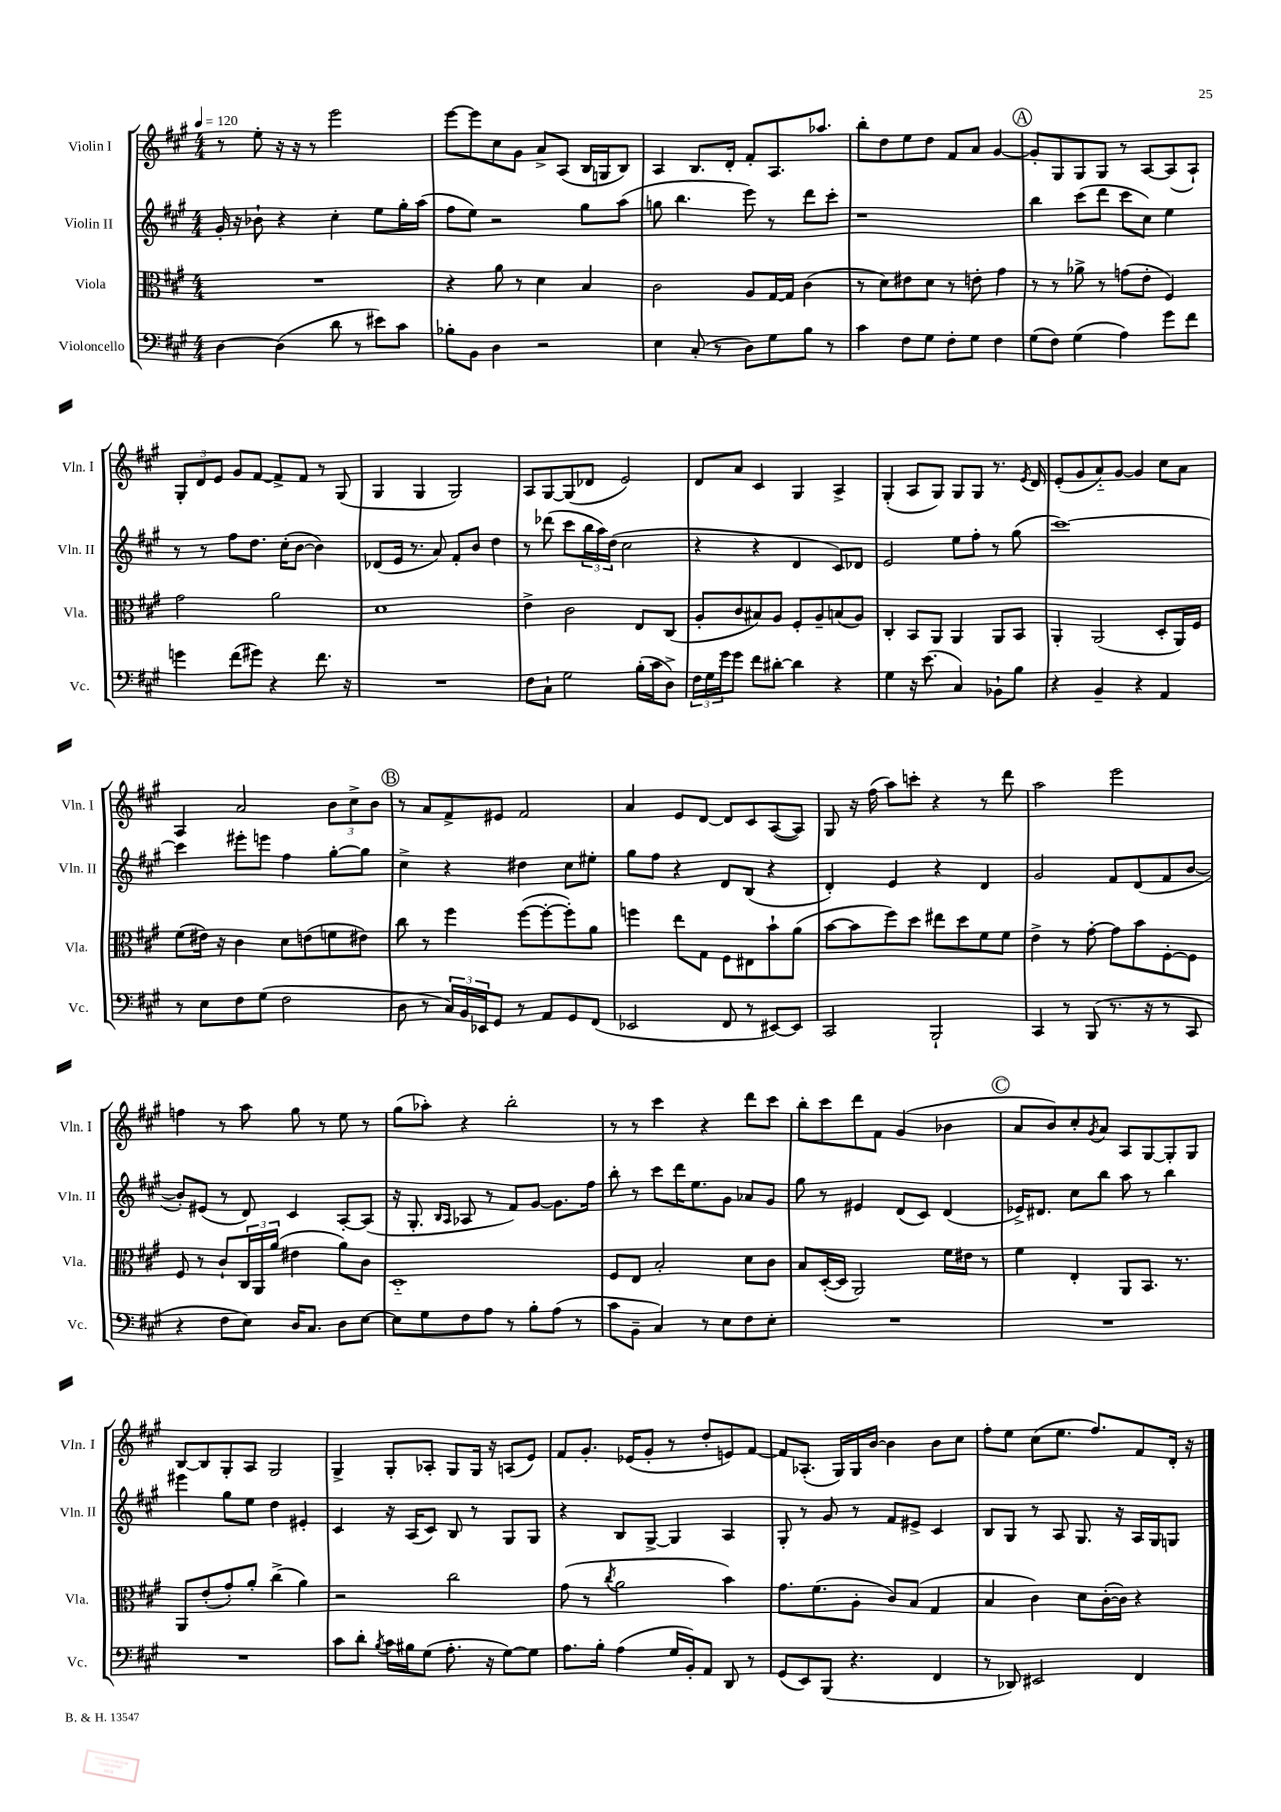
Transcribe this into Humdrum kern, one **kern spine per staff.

**kern	**kern	**kern	**kern
*part4	*part3	*part2	*part1
*staff4	*staff3	*staff2	*staff1
*I"Violoncello	*I"Viola	*I"Violin II	*I"Violin I
*I'Vc.	*I'Vla.	*I'Vln. II	*I'Vln. I
*clefF4	*clefC3	*clefG2	*clefG2
*k[f#c#g#]	*k[f#c#g#]	*k[f#c#g#]	*k[f#c#g#]
*M4/4	*M4/4	*M4/4	*M4/4
*MM120	*MM120	*MM120	*MM120
=1	=1	=1	=1
[4D\	1r	16g#'/	8r
.	.	16r	.
.	.	8b-X`\	8ee'\
(4D\]	.	4r	16r
.	.	.	16r
.	.	.	8r
8d\	.	4cc#'\	2eee\
8r	.	.	.
8e#X\L)	.	8ee\L	.
8c#\J	.	16gg#'\L	.
.	.	(16aa\JJ	.
=2	=2	=2	=2
8B-X'\L	4r	8ff#\L	[8eee\L
8BB\J	.	8ee\J)	8eee\]
4D\	8a\	2r	8cc#\
.	8r	.	8g#\J
2r	4d\	.	8a^/L
.	.	.	(8A/J
.	4B/	8gg#\L	16B/LL
.	.	.	16Gn/J
.	.	(8aa\J	8B/J)
=3	=3	=3	=3
4E\	2c#\	8ggn\	4A/
.	.	4.bb\	.
(8C#'/	.	.	8.B/L
8r	.	.	.
.	.	.	16d'/Jk
8D\L)	8A/L	8eee\)	8f#'/L
8G#\	[16G#/L	8r	8.A/
.	16G#/JJ]	.	.
8B\J	(4c#\	8ddd\L	.
.	.	.	8.aa-X/J
8r	.	8ccc#'\J	.
=4	=4	=4	=4
4c#\	8r	1r	8bb'\L
.	8d\L)	.	8dd\
8F#\L	8e#X\	.	8ee\
8G#\J	8d\J	.	8dd\J
8F#'\L	8r	.	8f#/L
8G#\J	8en'\	.	8a/J
4F#\	4g#\	.	[4g#/
!!LO:REH:place=s1:t=A
=5	=5	=5	=5
(8G#\L	8r	4bb\	8g#'/L]
8F#\J)	8r	.	8G#/
(4G#\	8a-X^\	(8ccc#\L	8G#/
.	8r	8ddd\J	8G#/J
4A\)	(8gn\L	8ccc#\L	8r
.	8e'\J	8cc#\J)	[8A/L
8g#\L	4F#/)	4ee\	(8A/]
8f#\J	.	.	8A`/J)
!!LO:LB:g=z
=6	=6	=6	=6
4gn\	2g#\	8r	12G#'/L
.	.	.	12d/
.	.	8r	.
.	.	.	12e/J
(8f#\L	.	8ff#\L	8g#/L
8g#X\J)	.	8.dd\J	[8f#/J
4r	2a\	.	8f#^/L]
.	.	(16cc#'\KL	.
.	.	[8b\J	8f#/J
8.f#\	.	4b\])	8r
.	.	.	(8G#/
16r	.	.	.
=7	=7	=7	=7
1r	1d	(8d-X/L	4G#/
.	.	16e/Jk	.
.	.	8.r	.
.	.	.	4G#/
.	.	8a/)	.
.	.	8f#'/L	2G#/)
.	.	8b/J	.
.	.	4dd\	.
=8	=8	=8	=8
8F#\L	4e^\	8r	8A/L
8C#`\J	.	(8ddd-X\	[8G#/
2G#\	2c#\	8ccc#\L	(8G#/]
.	.	24bb\L	8d-X/J
.	.	24aa\)	.
.	.	(24dd\JJ	.
.	.	2cc#\	2e/)
(16B'\LL	8E/L	.	.
16c#\J	.	.	.
8D^\J)	(8C#/J	.	.
=9	=9	=9	=9
24F#\LL	8A'/L	4r	8d/L
24G#\	.	.	.
24g#\J	.	.	.
8g#\J	8c#/	.	8a/J
8f#\L	8B#X/)	4r	4c#/
[8d#X'\J	8A/J	.	.
4d#\]	8F#'/L	4d/	4G#/
.	8A~/	.	.
4r	(8Bn/	8c#/L)	4A^/
.	8A/J)	8d-X/J	.
=10	=10	=10	=10
4G#\	4C#'/	2e/	(4G#'/
16r	8BB/L	.	8A/L
(8.e\	.	.	.
.	8AA/J	.	8G#/J)
4C#/)	4AA/	8ee\L	8G#/L
.	.	8ff#'\J	8G#/J
8BB-X`\L	8AA/L	8r	8.r
8B\J	8BB/J	(8gg#\	.
.	.	.	8qe/
.	.	.	16d/
=11	=11	=11	=11
4r	4AA'/	[1ccc#)	(8e'/L
.	.	.	8g#/
4BB~/	(2AA/	.	8a/)
.	.	.	[8g#/J
4r	.	.	4g#/]
4AA/	8D'/L	.	8cc#\L
.	16AA/L)	.	8a\J
.	16F#/JJ	.	.
!!LO:LB:g=z
=12	=12	=12	=12
8r	(8f#\L	4ccc#\]	4A/
8E\L	16e#X\Jk)	.	.
.	16r	.	.
8F#\	4c#\	8eee#X'\L	2a/
(8G#\J	.	8eeen\J	.
2F#\	8d\L	4ff#\	.
.	(8en\	.	.
.	8fn\	[8gg#'\L	12b\L
.	.	.	12cc#^\
.	8e#X\J)	8gg#\J]	.
.	.	.	12b\J
!!LO:REH:place=s1:t=B
=13	=13	=13	=13
8D\	8cc#\	4cc#^\	8r
8r	8r	.	8a/L
24C#/LL)	4ff#\	4r	8f#^/
24BB/	.	.	.
24EE-X/J	.	.	.
8GG#/J	.	.	8e#X/J
8r	([8ff#\L	4dd#X\	2f#/
8AA/L	8ff#'\_	.	.
8GG#/	8ff#'\])	8cc#\L	.
(8FF#/J	8a\J	8ee#X'\J	.
=14	=14	=14	=14
2EE-X/	4ffn\	8gg#\L	4a/
.	.	8ff#\J	.
.	8ee\L	4r	8e/L
.	8G#\J	.	[8d/J
8FF#/	8F#\L	8d/L	8d/L]
8r	8E#X\	(8B/J	8c#/
[8EE#X/L)	8b`\	4r	([8A/
8EE#/J]	(8a\J	.	8A/J])
=15	=15	=15	=15
2CC#/	[8b\L	4d'/)	8G#/
.	8b\]	.	16r
.	.	.	(16ff#\
.	8ff#\)	4e/	8aa\L)
.	8dd\J	.	8cccn'\J
2BBB`/	8ee#X\L	4r	4r
.	8dd\	.	.
.	8f#\	4d/	8r
.	8f#\J	.	8ddd\
=16	=16	=16	=16
4CC#/	4e^\	2g#/	2aa\
8r	8r	.	.
(8BBB/	[8g#'\	.	.
8.r	8g#\L]	8f#/L	2eee\
.	8b\	(8d/	.
16r	.	.	.
8r	[8F#'\	8f#/	.
8CC#/	8F#\J]	[8b/J	.
!!LO:LB:g=z
=17	=17	=17	=17
4r	8F#/	8b'/L])	4ffn\
.	8r	(8e#X/J	.
8F#\L	8c#`/L	8r	8r
8E\J)	24C#/L	8d/)	8aa\
.	24AA/	.	.
.	(24a/JJ	.	.
16D/KL	4e#X\	4c#/	8gg#\
8.C#/J	.	.	.
.	.	.	8r
8D\L	8a\L)	[8A'/L	8ee\
[8E\J	8c#\J	(8A/J]	8r
=18	=18	=18	=18
8E\L]	1D	16r	(8gg#\L
.	.	8.G#'/	.
8G#\	.	.	8aa-X'\J)
.	.	16qqB/LL	.
.	.	16qqA/JJ	.
8F#\	.	8A-X/	4r
8A\J	.	8r	.
8r	.	8f#/L)	2bb'\
8B'\L	.	[8g#/J	.
(8A\J	.	8.g#\L]	.
8r	.	.	.
.	.	16ff#\Jk	.
=19	=19	=19	=19
8c#\L	8F#/L	8bb'\	8r
8BB~\J	8E/J	8r	8r
4C#/)	2B'/	8ccc#\L	4ccc#\
.	.	16ddd\K	.
.	.	8.ee\	.
8r	.	.	4r
8E\L	.	8g#\J	.
8F#\	8d\L	8a-X/L	8ddd\L
8E'\J	8c#\J	8g#/J	8ccc#\J
=20	=20	=20	=20
1r	8B/L	8gg#\	8bb'\L
.	([16D'/L	8r	8ccc#\
.	16D/JJ]	.	.
.	2AA/)	4e#X/	8ddd\
.	.	.	8f#\J
.	.	(8d/L	(4g#/
.	.	8c#/J)	.
.	16f#\LL	(4d/	4b-X\
.	16e#X\JJ	.	.
.	8r	.	.
!!LO:REH:place=s1:t=C
=21	=21	=21	=21
1r	4f#\	16e-X^/KL)	8a/L
.	.	8.d#X/J	.
.	.	.	8b/)
.	4E'/	8cc#\L	8cc#'/
.	.	.	8qg#/
.	.	8bb\J	8a/J
.	8AA/L	8aa\	8A/L
.	8.BB/J	8r	[8G#/
.	.	4bb\	8G#'/]
.	8.r	.	.
.	.	.	8G#/J
!!LO:LB:g=z
=22	=22	=22	=22
1r	8AA/L	4eee#X\	[8B/L
.	(8e'/	.	8B/]
.	8g#'/)	8gg#\L	8G#'/
.	8a'/J	8ee\J	8A/J
.	(4cc#^\	4dd\	2G#/
.	4a\)	4e#X'/	.
=23	=23	=23	=23
8c#\L	2r	4c#/	4G#^/
8d'\J	.	.	.
8qB/	.	.	.
16c#\LL	.	16r	8G#'/L
16B#X\J	.	(16A/KL	.
(8G#\J	.	8c#/J)	8A-X'/J
8.A'\	2cc#\	8B/	8G#/L
.	.	8r	16G#/Jk
16r	.	.	16r
[8G#\L)	.	8G#/L	(8An/L
8G#\J]	.	8G#/J	8e/J)
=24	=24	=24	=24
8.A\L	(8g#\	4r	8f#/L
.	8r	.	8.g#'/J
16B'\Jk	.	.	.
.	8qcc#/	.	.
(4A\	2a\	8B/L	.
.	.	.	(16e-X/KL
.	.	[8G#^/J	8g#'/J
16G#/LL	.	4G#/]	8r
16BB'/J)	.	.	.
8AA/J	.	.	8dd'/L
8DD/	4b\)	4A/	8en/)
8r	.	.	[8f#/J
=25	=25	=25	=25
(8GG#/L	8.g#\L	8G#'/	8f#/L]
8EE/)	.	8r	(8.A-X'/J
.	(8.f#\	.	.
(8BBB/J	.	8g#/	.
.	.	.	16G#/LL)
4.r	8A'\J	8r	16G#/
.	.	.	[16b/JJ
.	8c#/L)	8f#/L	4b\]
.	(8B/J	8e#X^/J	.
4FF#/	4G#/	4c#/	8b\L
.	.	.	8cc#\J
=26	=26	=26	=26
8r	4B/	8B/L	8ff#'\L
8DD-X/)	.	8G#/J	8ee\J
2EE#X/	4c#\)	8r	(8cc#\L
.	.	8A/	8.ee\J
.	8d\L	8.G#/	.
.	.	.	8.ff#/L)
.	([16c#'\L	.	.
.	16c#\JJ])	16r	.
4FF#/	4r	16A/LL	8f#/
.	.	16G#/J	.
.	.	8Gn/J	16d'/Jk
.	.	.	16r
==	==	==	==
*-	*-	*-	*-
